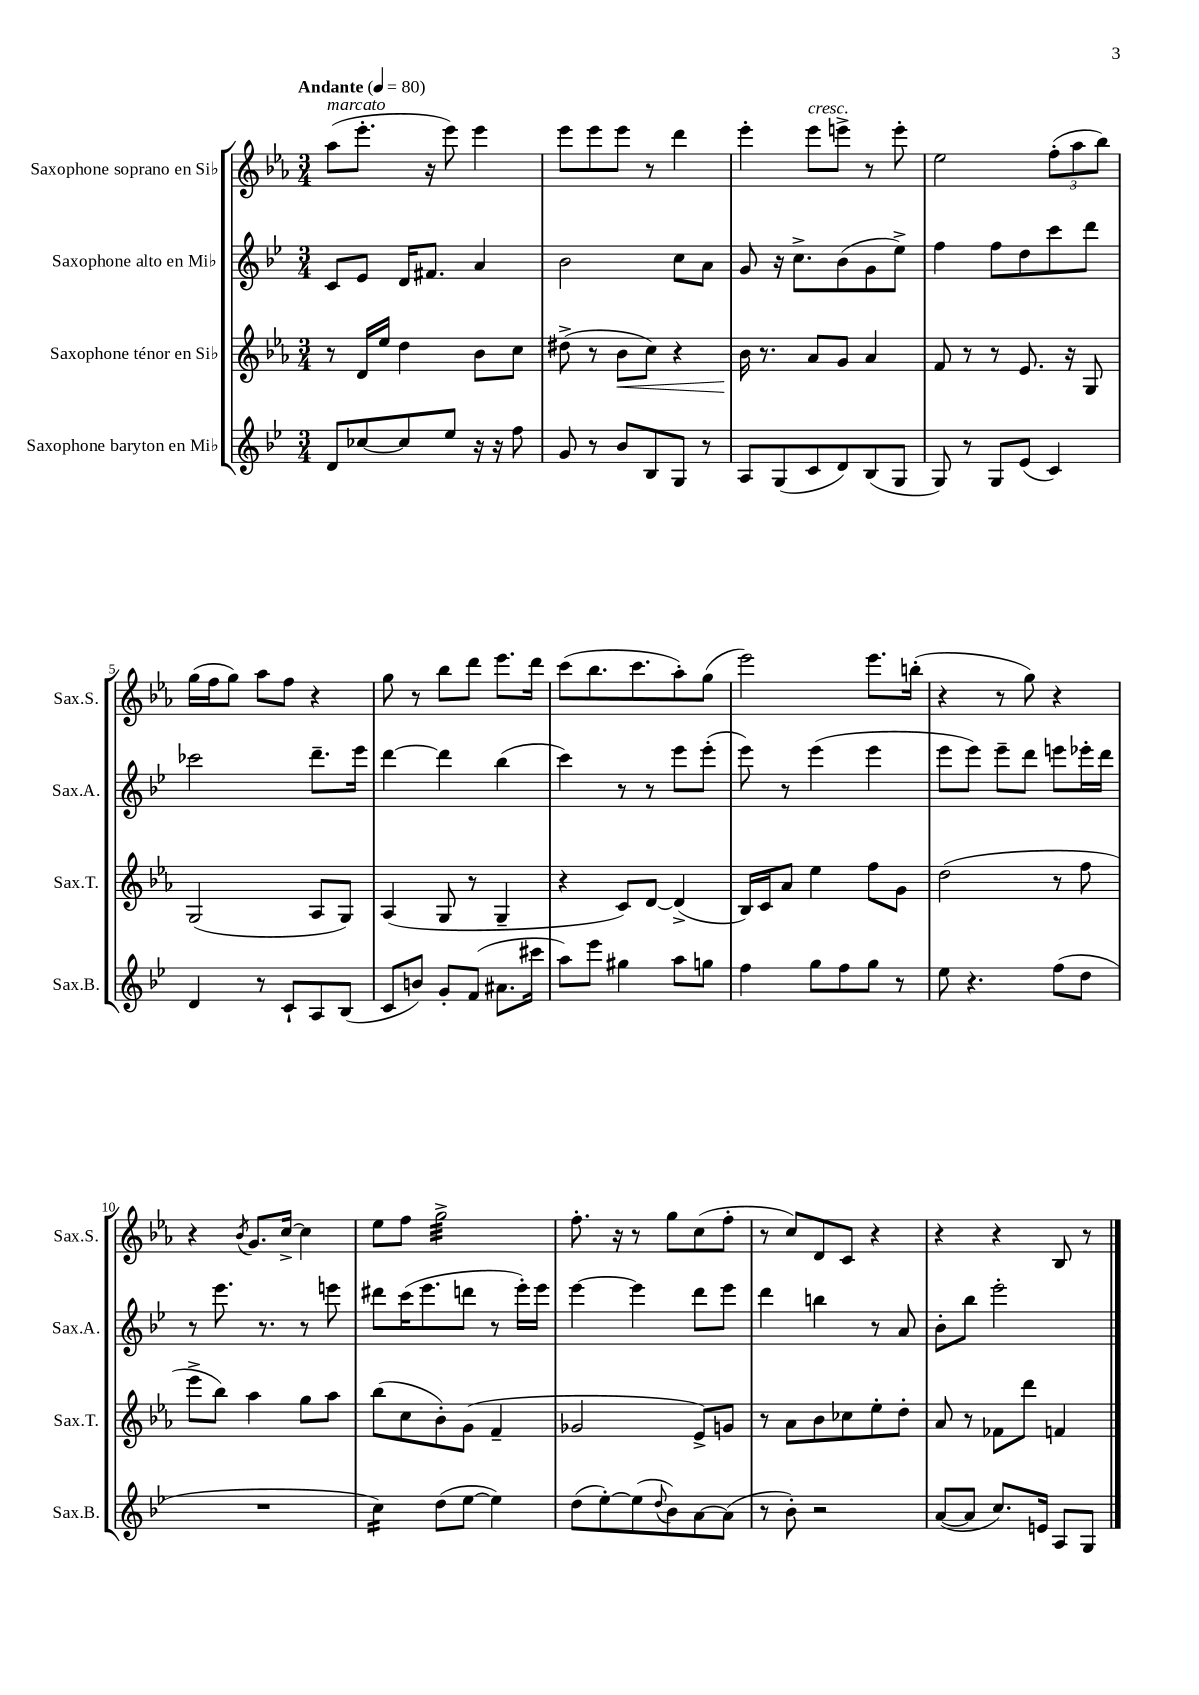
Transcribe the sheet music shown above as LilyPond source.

<<
\new StaffGroup <<
\new Staff = "s0" \with { instrumentName = "Saxophone soprano en Sib" shortInstrumentName = "Sax.S." } {
    \clef treble \key ees \major \numericTimeSignature \time 3/4 \tempo "Andante" 4 = 80
    aes''8^\markup { \italic "marcato" }( ees'''8.-. r16 ees'''8) ees'''4 |
    ees'''8 ees'''8 ees'''8 r8 d'''4 |
    ees'''4-. ees'''8^\markup { \italic "cresc." } e'''8-> r8 e'''8-. |
    ees''2 \tuplet 3/2 { f''8-.( aes''8 bes''8) } |
    g''16( f''16 g''8) aes''8 f''8 r4 |
    g''8 r8 bes''8 d'''8 ees'''8. d'''16 |
    c'''8( bes''8. c'''8. aes''8-.) g''8( |
    ees'''2) ees'''8. b''16-.( |
    r4 r8 g''8) r4 |
    r4 \acciaccatura { bes'8 } g'8. c''16~-> c''4 |
    ees''8 f''8 g''2:32-> |
    f''8.-. r16 r8 g''8 c''8( f''8-. |
    r8 c''8) d'8 c'8 r4 |
    r4 r4 bes8 r8 \bar "|." |
}
\new Staff = "s1" \with { instrumentName = "Saxophone alto en Mib" shortInstrumentName = "Sax.A." } {
    \clef treble \key bes \major \numericTimeSignature \time 3/4
    c'8 ees'8 d'16 fis'8. a'4 |
    bes'2 c''8 a'8 |
    g'8 r16 c''8.-> bes'8( g'8 ees''8->) |
    f''4 f''8 d''8 c'''8 d'''8 |
    ces'''2 d'''8.-- ees'''16 |
    d'''4~ d'''4 bes''4( |
    c'''4) r8 r8 ees'''8 ees'''8-.( |
    ees'''8) r8 ees'''4( ees'''4 |
    ees'''8 ees'''8) ees'''8-- d'''8 e'''8 ees'''16-. d'''16 |
    r8 ees'''8. r8. r8 e'''8 |
    dis'''8 c'''16( ees'''8. d'''8 r8 ees'''16-.) ees'''16 |
    ees'''4~ ees'''4 d'''8 ees'''8 |
    d'''4 b''4 r8 a'8 |
    bes'8-. bes''8 ees'''2-. \bar "|." |
}
\new Staff = "s2" \with { instrumentName = "Saxophone ténor en Sib" shortInstrumentName = "Sax.T." } {
    \clef treble \key ees \major \numericTimeSignature \time 3/4
    r8 d'16 ees''16 d''4 bes'8 c''8 |
    dis''8->( r8 bes'8\< c''8) r4 |
    bes'16\! r8. aes'8 g'8 aes'4 |
    f'8 r8 r8 ees'8. r16 g8 |
    g2( aes8 g8) |
    aes4( g8 r8 g4-- |
    r4 c'8) d'8~ d'4->( |
    bes16) c'16 aes'8 ees''4 f''8 g'8 |
    d''2( r8 f''8 |
    ees'''8-> bes''8) aes''4 g''8 aes''8 |
    bes''8( c''8 bes'8-.) g'8( f'4-- |
    ges'2 ees'8->) g'8 |
    r8 aes'8 bes'8 ces''8 ees''8-. d''8-. |
    aes'8 r8 fes'8 d'''8 f'4 \bar "|." |
}
\new Staff = "s3" \with { instrumentName = "Saxophone baryton en Mib" shortInstrumentName = "Sax.B." } {
    \clef treble \key bes \major \numericTimeSignature \time 3/4
    d'8 ces''8~ ces''8 ees''8 r16 r16 f''8 |
    g'8 r8 bes'8 bes8 g8 r8 |
    a8 g8( c'8 d'8) bes8( g8 |
    g8) r8 g8 ees'8( c'4) |
    d'4 r8 c'8-! a8 bes8( |
    c'8 b'8) g'8-. f'8( ais'8. cis'''16 |
    a''8) ees'''8 gis''4 a''8 g''8 |
    f''4 g''8 f''8 g''8 r8 |
    ees''8 r4. f''8( d''8 |
    R2. |
    c''4:16) d''8( ees''8~ ees''4) |
    d''8( ees''8~-.) ees''8( \appoggiatura { d''8 } bes'8) a'8~ a'8( |
    r8 bes'8-.) r2 |
    a'8~( a'8 c''8.) e'16 a8 g8 \bar "|." |
}
>>
>>
